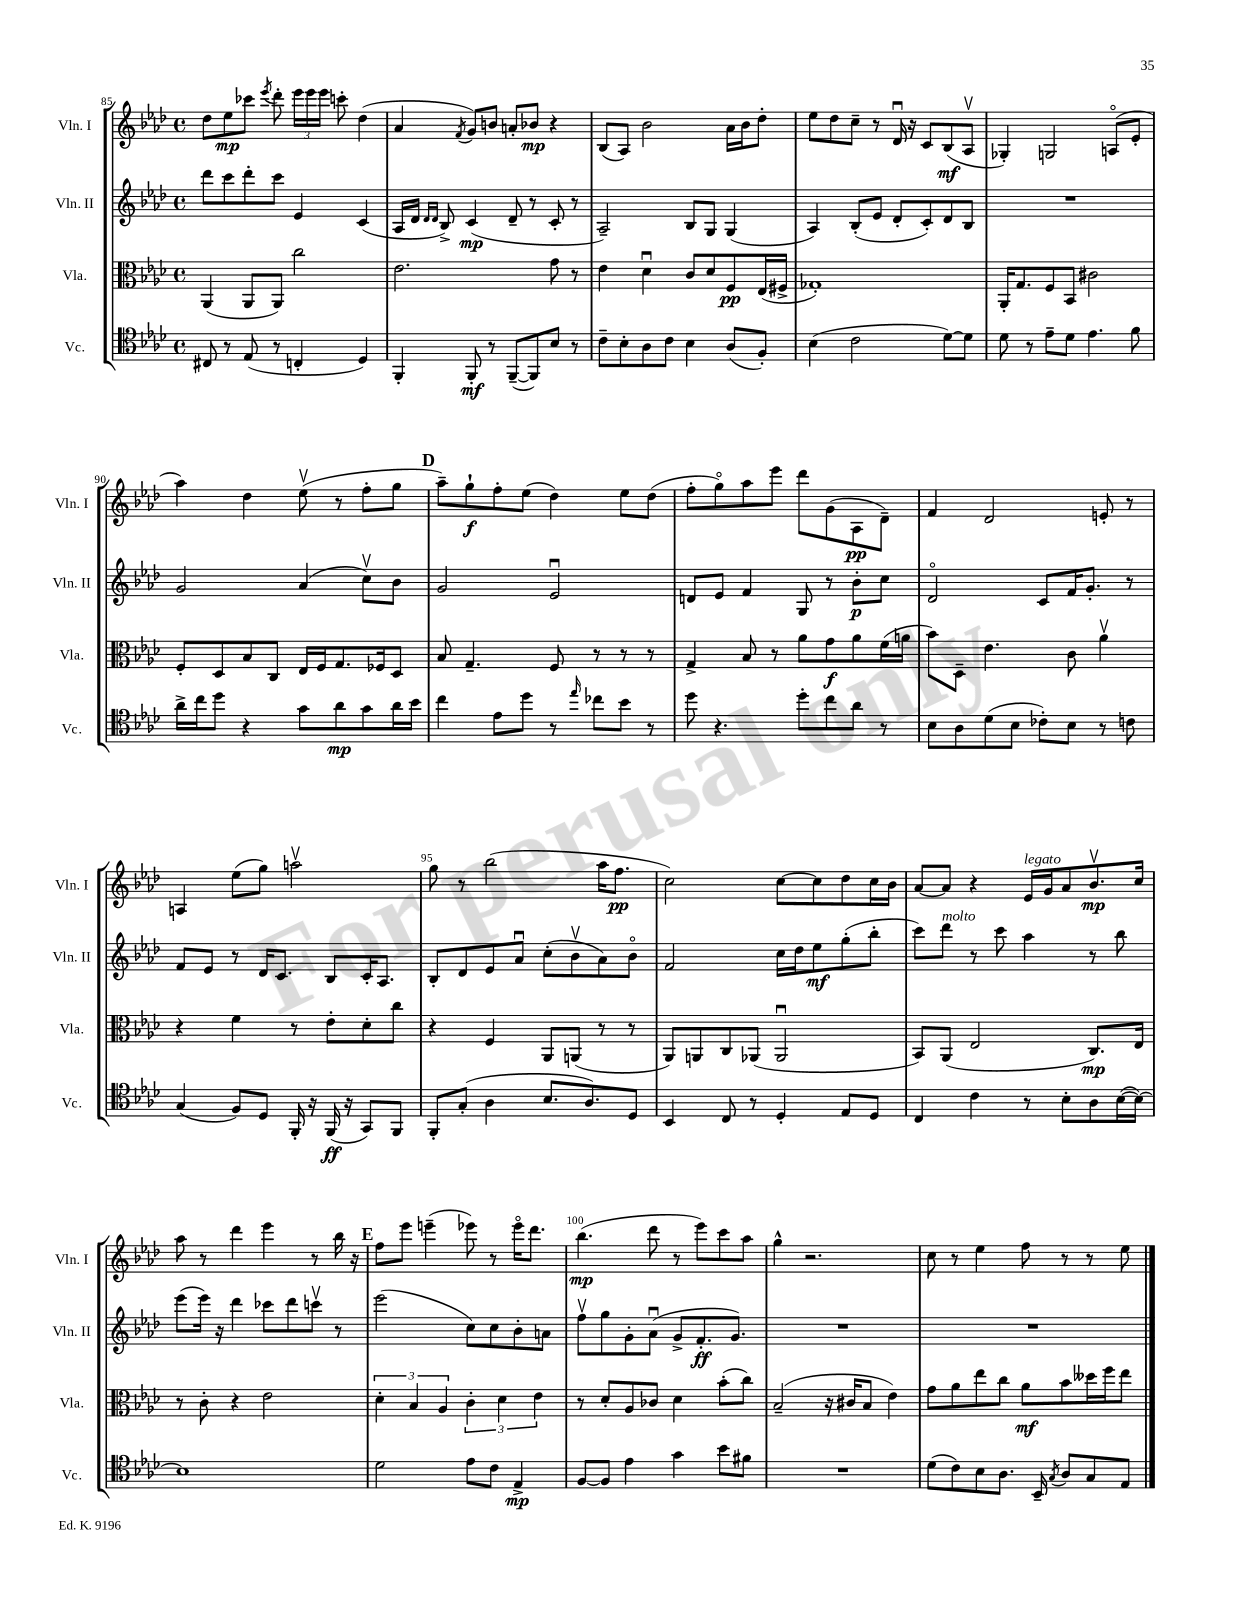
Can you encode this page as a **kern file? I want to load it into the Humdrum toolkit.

**kern	**kern	**kern	**kern
*staff4	*staff3	*staff2	*staff1
*clefC4	*clefC3	*clefG2	*clefG2
*k[b-e-a-d-]	*k[b-e-a-d-]	*k[b-e-a-d-]	*k[b-e-a-d-]
*M4/4	*M4/4	*M4/4	*M4/4
*met(c)	*met(c)	*met(c)	*met(c)
8C#/	(4AA-/	8ddd-\L	8dd-\L
8r	.	8ccc\	8ee-\
(8E-/	8AA-/L	8ddd-'\	8ccc-\J
.	.	.	8qeee-/
8r	8AA-/J)	8ccc\J	8ddd-'\
4C'/	2cc\	4e-/	24eee-\LL
.	.	.	24eee-\
.	.	.	24eee-\JJ
.	.	.	8ccc'\
4D-/)	.	(4c/	(4dd-\
=	=	=	=
4FF'/	2.e-\	16A-/LL	4a-/
.	.	16d-/JJ	.
.	.	16qqd-/LL	.
.	.	16qqd-/JJ	.
.	.	8B-^/)	.
.	.	.	8qf/
8FF'/	.	(4c/	8g/L)
8r	.	.	8b/J
([8FF~/L	.	8d-~/	8a'/L
8FF/])	.	8r	8b-/J
8B-/J	8g\	8c'/	4r
8r	8r	8r	.
=	=	=	=
8c~\L	4e-\	2A-~/)	(8B-/L
8B-'\	.	.	8A-/J)
8A-\	4d-u\	.	2b-\
8c\J	.	.	.
4B-\	8c/L	8B-/L	.
.	8d-/	8G/J	.
(8A-/L	8F/	(4G/	16a-\LL
.	.	.	16b-\J
8F'/J)	(16E-/L	.	8dd-'\J
.	16F#^/JJ	.	.
=	=	=	=
(4B-\	1G-')	4A-/)	8ee-\L
.	.	.	8dd-\
2c\	.	(8B-'/L	8cc~\J
.	.	8e-/J	8r
.	.	8d-'/L	16d-u/
.	.	.	16r
.	.	8c'/)	8c/L
[8d-\L)	.	8d-/	(8B-/
8d-\]J	.	8B-/J	8A-v/J
=	=	=	=
8d-\	16AA-'/LK	1r	4G-'/)
.	8.G/	.	.
8r	.	.	.
8e-~\L	8F/	.	2G/
8d-\J	8BB-/J	.	.
4.e-\	2c#\	.	.
.	.	.	(8Ao/L
8f\	.	.	8e-'/J
=	=	=	=
16a-^\LL	8F'/L	2g/	4aa-\)
16cc\J	.	.	.
8dd-\J	8D-/	.	.
4r	8B-/	.	4dd-\
.	8C/J	.	.
8g\L	16E-/LL	(4a-/	(8ee-v\
.	16F/J	.	.
8a-\	8.G/	.	8r
8g\	.	8ccv\L)	8ff'\L
.	16F-/k	.	.
16a-\L	8D-/J	8b-\J	8gg\J
16b-\JJ	.	.	.
=	=	=	=
4cc\	8B-/	2g/	8aa-~\L)
.	4.G~/	.	8gg`\
8e-\L	.	.	8ff'\
8dd-\J	.	.	(8ee-\J
8r	8F/	2e-u/	4dd-\)
16qqee-/	.	.	.
8cc-\L	8r	.	.
8b-\J	8r	.	8ee-\L
8r	8r	.	(8dd-\J
=	=	=	=
8dd-\	4G^/	8d/L	8ff'\L
4.r	.	8e-/J	8ggo\)
.	8B-/	4f/	8aa-\
.	8r	.	8eee-\J
8dd-'\L	8a-\L	8G/	8ddd-\L
8cc\	8g\	8r	(8g\
8a-\J	8a-\	8b-'\L	8A-\
8r	(16f\L	8cc\J	8d-~\J)
.	16a\JJ	.	.
=	=	=	=
8B-\L	8b-\L)	2d-o/	4f/
8A-\	8D-~\J	.	.
(8d-\	4.e-\	.	2d-/
8B-\J	.	.	.
8c-'\L)	.	8c/L	.
8B-\J	8c\	16f/K	.
.	.	8.g'/J	.
8r	4a-v\	.	8e'/
8c\	.	8r	8r
=	=	=	=
(4G/	4r	8f/L	4A/
.	.	8e-/J	.
8F/L)	4f\	8r	(8ee-\L
8D-/J	.	16d-/LK	8gg\J)
.	.	8.c/J	.
16FF'/	8r	.	2aav\
16r	.	.	.
(16FF/	8e-'\L	8B-/L	.
16r	.	.	.
8GG/L)	8d-'\	16c'/K	.
.	.	8.A-/J	.
8FF/J	8cc\J	.	.
=	=	=	=
8FF'/L	4r	8B-'/L	8gg\
(8G'/J	.	8d-/	8r
4A-\	4F/	8e-/	(2bb-\
.	.	8a-u/J	.
8.B-/L	8AA-/L	(8cc'\L	.
.	(8AA/J	8b-v\	.
8.A-/)	.	.	.
.	8r	8a-\)	16aa-\LK
.	.	.	8.ff\J
8D-/J	8r	8b-o\J	.
=	=	=	=
4BB-/	8AA-/L)	2f/	2cc\)
.	8AA/	.	.
8C/	8C/	.	.
8r	(8AA-/J	.	.
4D-'/	2AA-u/	16cc\LL	[8cc\L
.	.	16dd-\J	.
.	.	8ee-\	8cc\]
8E-/L	.	(8gg'\	8dd-\
8D-/J	.	8bb-'\J	16cc\L
.	.	.	16b-\JJ
=	=	=	=
4C/	8BB-/L)	8ccc\L)	[8a-/L
.	(8AA-/J	8ddd-\J	8a-/]J
4c\	2E-/	8r	4r
.	.	8ccc\	.
8r	.	4aa-\	16e-/LL
.	.	.	16g/J
8B-'\L	.	.	8a-/
8A-\	8.C/L)	8r	8.b-v/
([16B-\L	.	8bb-\	.
16B-\_JJ)	16E-/Jk	.	16cc/Jk
=	=	=	=
1B-]	8r	(8eee-\L	8aa-\
.	8c'\	16eee-\Jk)	8r
.	.	16r	.
.	4r	4ddd-\	4ddd-\
.	2e-\	8ccc-\L	4eee-\
.	.	8ddd-\	.
.	.	8cccv\J	8r
.	.	8r	16bb-\
.	.	.	16r
=	=	=	=
2d-\	6d-'\	(2eee-\	8ff\L
.	.	.	8eee-\J
.	6B-/	.	.
.	.	.	(4eee~\
.	6A-/	.	.
8e-\L	6c'\	8cc\L)	8eee-\)
8c\J	.	8cc\	8r
.	6d-\	.	.
4E-^/	.	8b-'\	16eee-o\LK
.	.	.	8.ddd-\J
.	6e-\	.	.
.	.	8a\J	.
=	=	=	=
[8F/L	8r	8ffv\L	(4.bb-\
8F/]J	8d-'/L	8gg\	.
4e-\	8A-/	8g'\	.
.	8c-/J	(8a-u\J	8ddd-\
4g\	4d-\	8g^/L	8r
.	.	8.f'/	8eee-\L)
8b-\L	(8b-'\L	.	8ccc\
.	.	8.g/J)	.
8f#\J	8cc\J)	.	8aa-\J
=	=	=	=
1r	(2B-~/	1r	4gg^^\
.	.	.	2.r
.	16r	.	.
.	16c#/LK	.	.
.	8B-/J	.	.
.	4e-\)	.	.
=	=	=	=
(8d-\L	8g\L	1r	8cc\
8c\)	8a-\	.	8r
8B-\	8ee-\	.	4ee-\
8.A-\J	8cc\J	.	.
.	8a-\L	.	8ff\
16BB-~/	.	.	.
8qG/	.	.	.
8A-/L	8b-\	.	8r
8G/	16dd--\L	.	8r
.	16ff\J	.	.
8E-/J	8ee-\J	.	8ee-\
==	==	==	==
*-	*-	*-	*-
